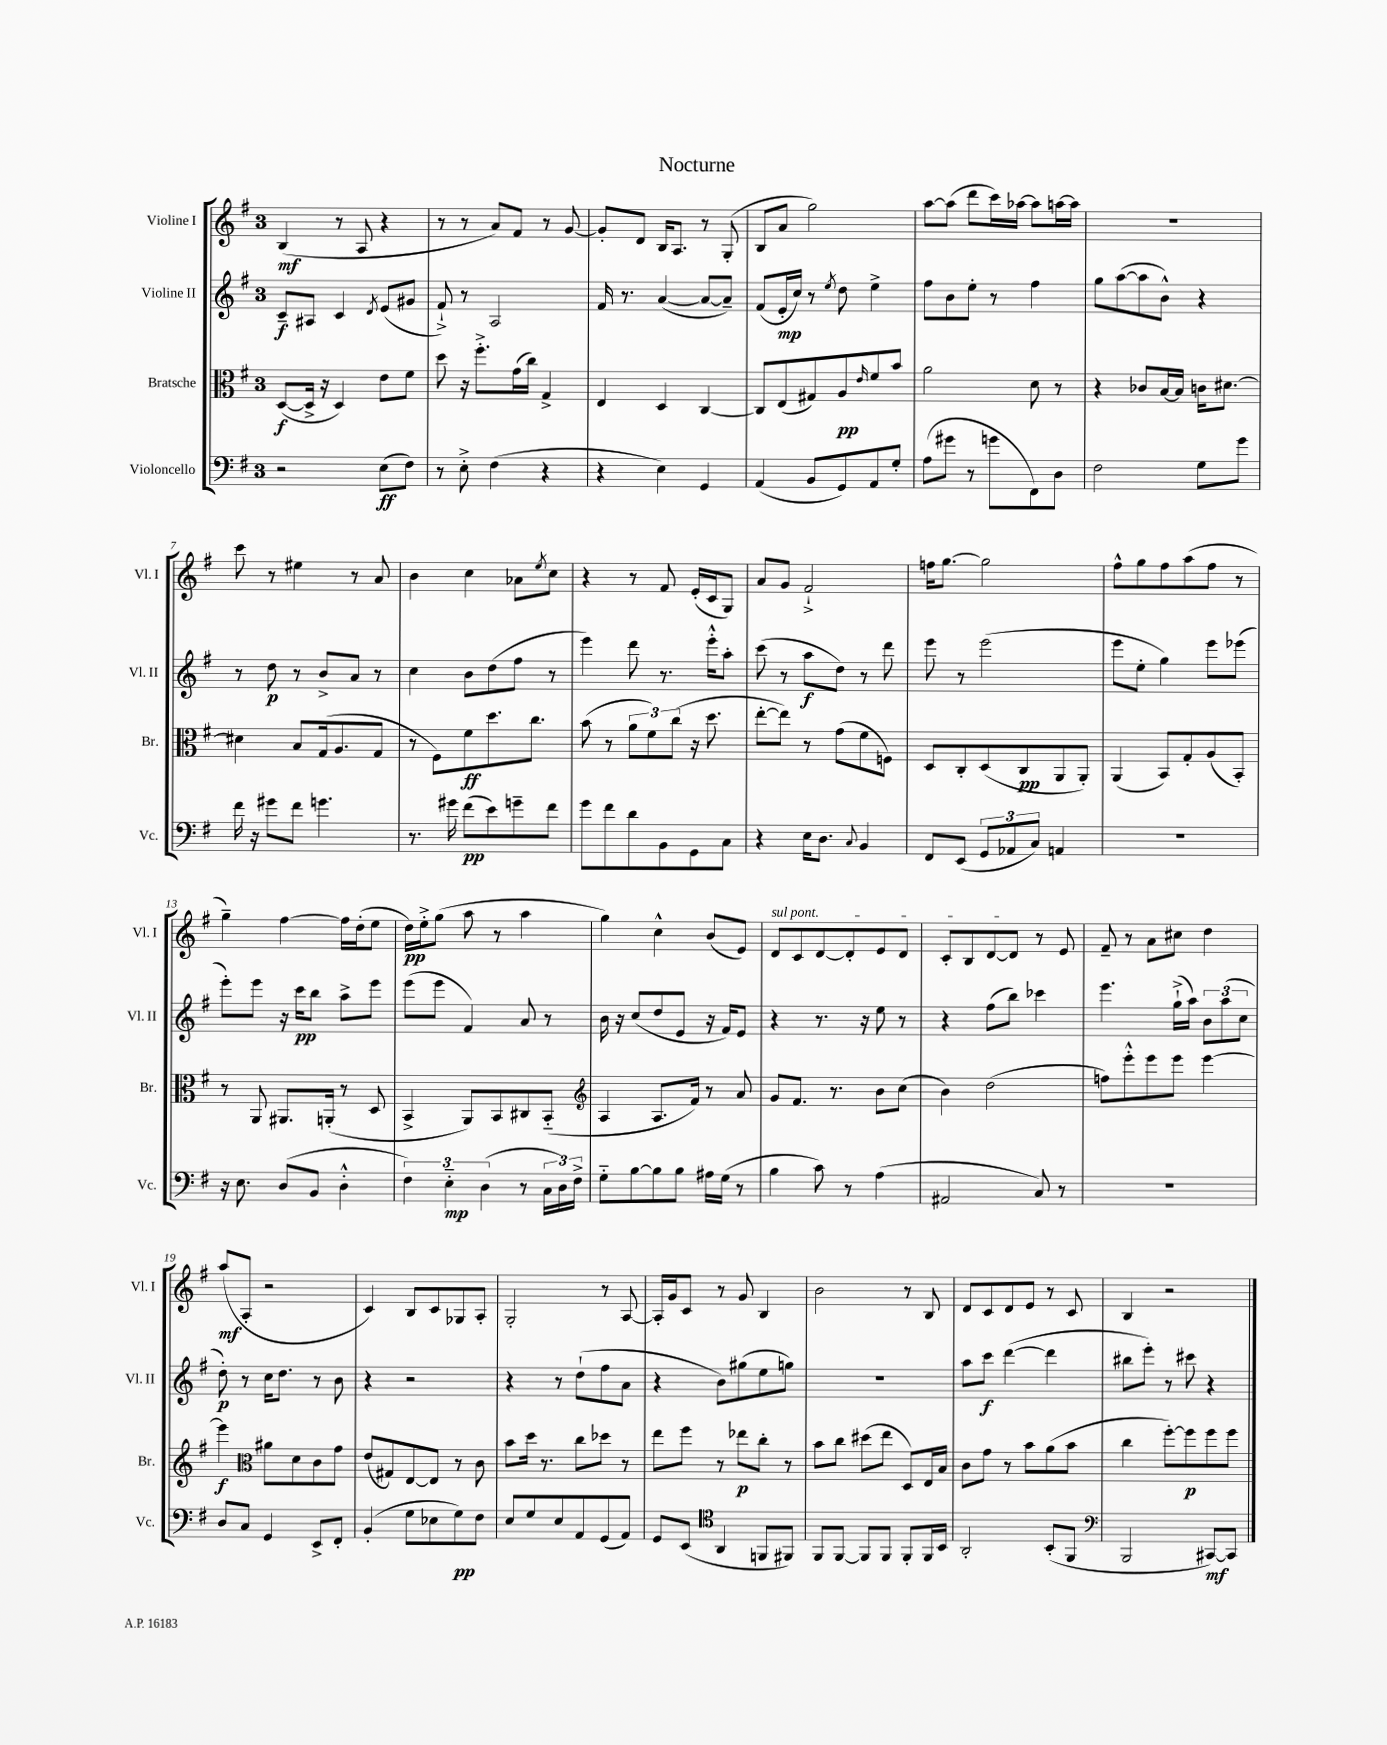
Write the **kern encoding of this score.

**kern	**kern	**kern	**kern
*staff4	*staff3	*staff2	*staff1
*clefF4	*clefC3	*clefG2	*clefG2
*k[f#]	*k[f#]	*k[f#]	*k[f#]
*M3/4	*M3/4	*M3/4	*M3/4
2r	([8D	8c~	(4B
.	16D^]	8A#	.
.	16r	.	.
.	4D)	4c	8r
.	.	.	8A
.	.	8qd	.
(8E	8e	(8e	4r
8F#)	8f#	8g#	.
=	=	=	=
8r	8dd	8f#`^)	8r
8E'^	16r	8r	8r
.	8.ff#'^	.	.
(4F#	.	2A	8a)
.	(16g	.	8f#
.	16cc)	.	.
4r	4G^	.	8r
.	.	.	[8g
=	=	=	=
4r	4E	16f#	8g']
.	.	8.r	.
.	.	.	8d
4E)	4D	([4a	16B
.	.	.	8.A
4GG	[4C	8a_	8r
.	.	8a~])	(8G'
=	=	=	=
(4AA	8C]	(8f#	8B
.	(8E	16e'	8a
.	.	16cc)	.
8BB	8G#)	8r	2gg)
.	.	8qee	.
8GG)	8A	8dd	.
.	16qqe	.	.
8AA	8f#	4ee^	.
8G'	8b	.	.
=	=	=	=
(8A	2a	8ff#	[8aa
8g#	.	8b	(8aa]
8r	.	8ee'	8ddd
8g	.	8r	16ccc)
.	.	.	[16aa-
8FF#)	8d	4ff#	8aa-]
8D	8r	.	[16aa
.	.	.	16aa]
=	=	=	=
2F#	4r	8gg	2.r
.	.	([8aa	.
.	8c-	8aa]	.
.	[16B	8b^^)	.
.	16B]	.	.
8G	16c	4r	.
.	[8.d#	.	.
8g	.	.	.
=	=	=	=
16f#	4d#]	8r	8ccc
16r	.	.	.
8g#	.	8dd	8r
8f#	8B	8r	4ee#
4.g	(16G	8b^	.
.	8.A	.	.
.	.	8a	8r
.	8G	8r	8a
=	=	=	=
8.r	8r	4cc	4b
.	8F#)	.	.
16g#	.	.	.
(8f#	8f#	8b	4cc
8e)	8.dd	(8dd	.
8g~	.	8ff#	8a-
.	8.cc	.	.
.	.	.	8qee
8f#	.	8r	8cc
=	=	=	=
8g	(8b	4eee)	4r
8f#	8r	.	.
8d	12a	8ddd	8r
.	12f#)	.	.
8BB	.	8.r	8f#
.	(12cc	.	.
8GG	16r	.	(16e'
.	8.dd	16eee'^^	16c
8C	.	8aa'	8G)
=	=	=	=
4r	[8ee'	(8ccc	8a
.	8ee])	8r	8g
16E	8r	8aa	2f#`^
8.D	.	.	.
.	(8g	8dd)	.
8qqC	.	.	.
4BB	8f#	8r	.
.	8F)	8ddd	.
=	=	=	=
8FF#	8D	8eee	16ff
.	.	.	[8.gg
(8EE	8C'	8r	.
12GG	(8D	(2eee	2gg]
12AA-	.	.	.
.	8C	.	.
12C)	.	.	.
4AA	8AA	.	.
.	8AA')	.	.
=	=	=	=
2.r	(4AA	8eee	8ff#^^
.	.	8ee'	8gg
.	8BB)	4gg)	8ff#
.	8G'	.	(8aa
.	(8A	8eee	8ff#
.	8BB')	(8eee-	8r
=	=	=	=
16r	8r	8eee')	4gg~)
8.E	.	.	.
.	8AA	8eee	.
(8D	8.AA#	16r	[4ff#
.	.	16ccc	.
8BB	.	8bb	.
.	(16AA'	.	.
4D'^^	8r	8aa^	16ff#]
.	.	.	(16dd'
.	8D	8eee	8ee
=	=	=	=
6F#)	4BB^	(8eee	16dd)
.	.	.	16ee'^
.	.	8eee	(8gg
6E'~	.	.	.
.	8AA)	4f#)	8aa
(6D	.	.	.
.	8BB	.	8r
8r	8C#	8a	4aa
24C	(8BB'~	8r	.
24D)	.	.	.
24F#^	.	.	.
=	=	=	=
*	*clefG2	*	*
8G'~	4A	16b	4gg)
.	.	16r	.
[8B	.	(8cc	.
8B]	8.A	8dd	4cc^^
8B	.	8e	.
.	16f#)	.	.
16A#	8r	16r	(8b
(16G	.	16f#)	.
8r	8a	8e	8e)
=	=	=	=
4B	8g	4r	8d
.	8.f#	.	8c
8c)	.	8.r	[8d
.	8.r	.	.
8r	.	.	8d']
.	.	16r	.
(4A	8b	8ee	8e
.	(8cc	8r	8d
=	=	=	=
2AA#	4b)	4r	8c'
.	.	.	8B
.	(2dd	(8ff#	[8d
.	.	8bb)	8d]
8C)	.	4ccc-	8r
8r	.	.	8e
=	=	=	=
2.r	8ff)	4.eee	8f#~
.	8eee'^^	.	8r
.	8eee	.	8a
.	8eee	(16gg`^	8cc#
.	.	16aa)	.
.	[4eee	12b	4dd
.	.	(12aa	.
.	.	12cc	.
=	=	=	=
8D	4eee]	8dd')	(8aa
8C	.	8r	8A'
*	*clefC3	*	*
4GG	8a#	16cc	2r
.	.	8.dd	.
.	8d	.	.
8EE^	8c	8r	.
8FF#'	8g	8b	.
=	=	=	=
(4BB'	(8e	4r	4c)
.	8G#)	.	.
8G	[8E	2r	8B
8E-	8E]	.	8c
8G)	8r	.	8G-
8F#	8c	.	8A'
=	=	=	=
8E	8b	4r	2G'
8G	16dd	.	.
.	8.r	.	.
8E	.	8r	.
8AA	8cc	(8dd`	.
(8GG	8dd-	8ff#	8r
8AA)	8r	8a	[8A
=	=	=	=
8GG	8ee	4r	16A']
.	.	.	16g
(8EE	8ff#	.	8c
*clefC4	*	*	*
4AA	8r	8b)	8r
.	8ee-	(8gg#	8g
8FF	8cc'	8ee	4B
8FF#)	8r	8gg)	.
=	=	=	=
8FF#	8b	2.r	2b
[8FF#	8cc	.	.
8FF#]	(8dd#	.	.
8FF#	8ee	.	.
8FF#'	8D)	.	8r
16FF#	16E	.	8B
16BB	16B	.	.
=	=	=	=
2AA'	8c	8aa	8d
.	8g	8ccc	8c
.	8r	([4ddd	8d
.	8b	.	8e
(8BB'	(8a	4ddd]	8r
8FF#	8b	.	8c
=	=	=	=
*clefF4	*	*	*
2BBB	4cc	8bb#	4B
.	.	8eee')	.
.	[8ff#')	8r	2r
.	8ff#]	8ccc#	.
[8CC#)	8ff#	4r	.
8CC#]	8ff#	.	.
==	==	==	==
*-	*-	*-	*-
